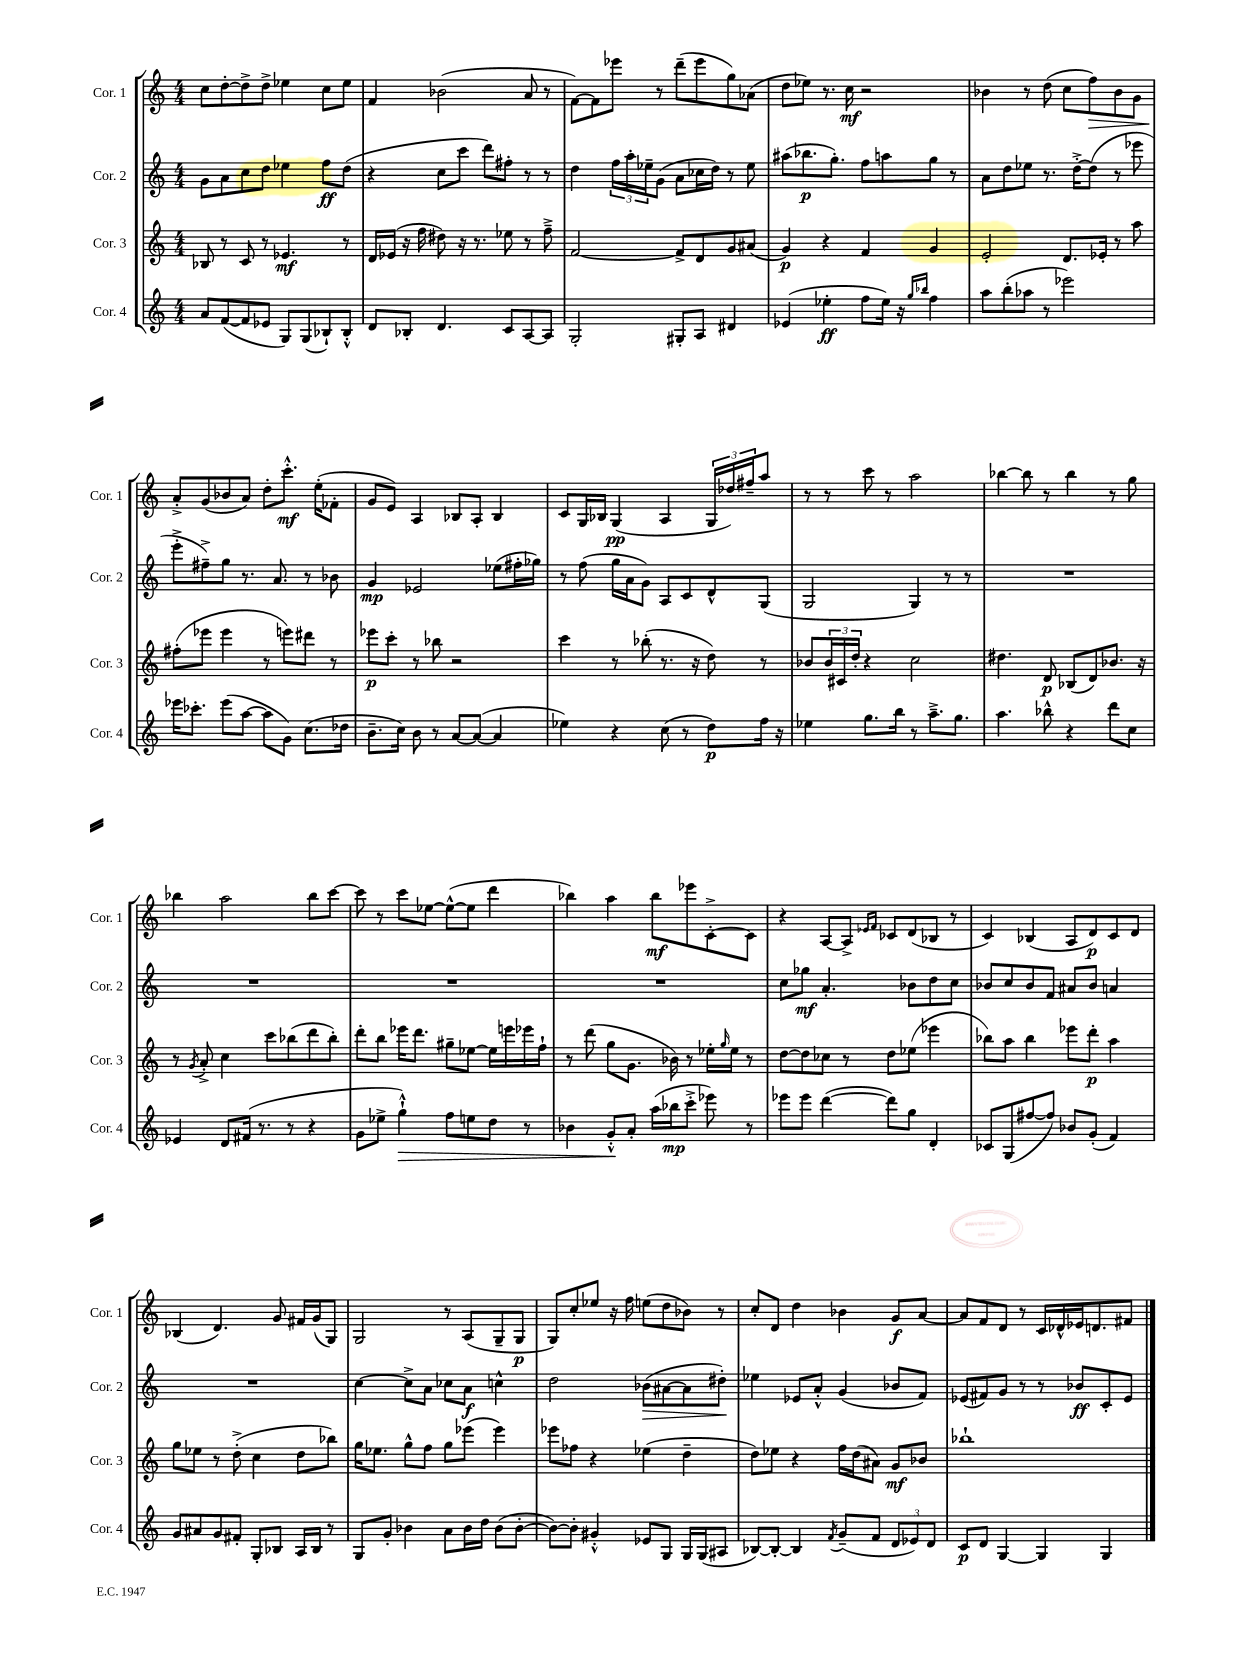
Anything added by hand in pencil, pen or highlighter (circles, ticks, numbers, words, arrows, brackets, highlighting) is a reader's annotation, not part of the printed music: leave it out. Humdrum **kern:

**kern	**dynam	**kern	**dynam	**kern	**dynam	**kern	**dynam
*part4	*part4	*part3	*part3	*part2	*part2	*part1	*part1
*staff4	*staff4	*staff3	*staff3	*staff2	*staff2	*staff1	*staff1
*I"Cor. 4	*	*I"Cor. 3	*	*I"Cor. 2	*	*I"Cor. 1	*
*I'Cor. 4	*	*I'Cor. 3	*	*I'Cor. 2	*	*I'Cor. 1	*
*clefG2	*	*clefG2	*	*clefG2	*	*clefG2	*
*k[]	*	*k[]	*	*k[]	*	*k[]	*
*M4/4	*	*M4/4	*	*M4/4	*	*M4/4	*
=117	=117	=117	=117	=117	=117	=117	=117
8a/L	.	8B-X/	.	8g\L	.	8cc\L	.
([8f/	.	8r	.	8a\	.	[8dd'\	.
8f/]	.	8c/	.	8cc\	.	8dd^\]	.
8e-X/J	.	8r	.	8dd\J	.	8dd^\J	.
8G/L)	.	4.e-X/	mf	4ee-X\	.	4ee-X\	.
(8G/	.	.	.	.	.	.	.
8B-X`/)	.	.	.	8ff\L	ff	8cc\L	.
8B-'^^/J	.	8r	.	(8dd\J	.	8ee-\J	.
=118	=118	=118	=118	=118	=118	=118	=118
8d/L	.	16d/LL	.	4r	.	4f/	.
.	.	(16e-X/JJ	.	.	.	.	.
8B-X'/J	.	16r	.	.	.	.	.
.	.	16ff\	.	.	.	.	.
4.d/	.	8dd#X\)	.	8cc\L	.	(2b-X\	.
.	.	16r	.	8ccc\J	.	.	.
.	.	8.r	.	.	.	.	.
.	.	.	.	8ddd\L)	.	.	.
8c/L	.	8ee-X\	.	8ff#X'\J	.	.	.
[8A/	.	8r	.	8r	.	8a/	.
8A/J]	.	8ff~^\	.	8r	.	8r	.
=119	=119	=119	=119	=119	=119	=119	=119
2G'/	.	[2f/	.	4dd\	.	[8f\L)	.
.	.	.	.	.	.	8f\]	.
.	.	.	.	24ff\LL	.	8eee-X\J	.
.	.	.	.	24aa'\	.	.	.
.	.	.	.	24ee-X~\J	.	.	.
.	.	.	.	(8g\J	.	8r	.
8G#X'/L	.	8f^/L]	.	8a\L	.	(8ddd~\L	.
8A/J	.	8d/	.	16cc-X\L	.	8eee-\	.
.	.	.	.	16dd\JJ)	.	.	.
4d#X/	.	8g/	.	8r	.	8gg\)	.
.	.	(8a#X/J	.	8ee-\	.	(8a-X\J	.
=120	=120	=120	=120	=120	=120	=120	=120
(4e-X/	.	4g/)	p	(8aa#X\L	.	8dd\L	.
.	.	.	.	8.bb-X\	p	8ee-X\J)	.
4ee-X'\	ff	4r	.	.	.	8.r	.
.	.	.	.	8.gg'\J)	.	.	.
.	.	.	.	.	.	16cc\	mf
8ff\L	.	4f/	.	8ff\L	.	2r	.
16ee-\Jk)	.	.	.	8aan\	.	.	.
16r	.	.	.	.	.	.	.
16qqgg/LL	.	.	.	.	.	.	.
16qqbb-X/JJ	.	.	.	.	.	.	.
4ff\	.	4g/	.	8gg\J	.	.	.
.	.	.	.	8r	.	.	.
=121	=121	=121	=121	=121	=121	=121	=121
8aa\L	.	2e'/	.	8a\L	.	4b-X\	.
(8bb'\	.	.	.	8dd\	.	.	.
8aa-X\J	.	.	.	8ee-X\J	.	8r	.
8r	.	.	.	8.r	.	(8dd\	.
2eee-X\)	.	8.d/L	.	.	.	8cc\L	.
.	.	.	.	[16dd'^\KL	.	.	.
!	!	!	!	!	!	!	!LO:HP:b
.	.	.	.	(8dd\J]	.	8ff\)	>
.	.	16e-X'/Jk	.	.	.	.	.
.	.	8r	.	8r	.	8b-\	.
.	.	8aa\	.	8eee-X\	.	8g\J	.
!!LO:LB:g=z
=122	=122	=122	=122	=122	=122	=122	=122
16eee-X\KL	.	(8ff#X'\L	.	8eee'^\L	.	8a'^/L	.
8.ccc-X'\J	.	.	.	.	.	.	.
.	.	8eee-X\J	.	8ff#X~^\)	.	(8g/	]
(8eee-\L	.	4eee-\	.	8gg\J	.	8b-X/	.
[8aa\J	.	.	.	8.r	.	8a/J)	.
8aa\L]	.	8r	.	.	.	8dd'\L	.
.	.	.	.	8.a/	.	.	.
8g\J)	.	8eeen\L)	.	.	.	8.ccc'^^\J	mf
(8.cc\L	.	8ddd#X\J	.	8r	.	.	.
.	.	.	.	.	.	(16ee'\KL	.
.	.	8r	.	8b-X\	.	8f-X'\J	.
16dd-X\Jk	.	.	.	.	.	.	.
=123	=123	=123	=123	=123	=123	=123	=123
8.b~\L	.	8eee-X\L	p	4g/	mp	8g/L	.
.	.	8ccc'\J	.	.	.	8e/J)	.
16cc\Jk)	.	.	.	.	.	.	.
8b\	.	8r	.	2e-X/	.	4A/	.
8r	.	8bb-X\	.	.	.	.	.
[8a/L	.	2r	.	.	.	8B-X/L	.
(8a/J_	.	.	.	.	.	8A'/J	.
4a/]	.	.	.	(8ee-X\L	.	4B-/	.
.	.	.	.	16ff#X'\L	.	.	.
.	.	.	.	16gg-X\JJ)	.	.	.
=124	=124	=124	=124	=124	=124	=124	=124
4ee-X\)	.	4ccc\	.	8r	.	8c/L	.
.	.	.	.	(8ff\	.	16G/L	.
.	.	.	.	.	.	16B-X/JJ	.
4r	.	8r	.	16gg\LL	.	(4G/	pp
.	.	.	.	16a\J	.	.	.
.	.	(8bb-X'\	.	8g\J)	.	.	.
(8cc\	.	8.r	.	8A/L	.	4A/	.
8r	.	.	.	8c/	.	.	.
.	.	16r	.	.	.	.	.
8dd\L)	p	8dd\)	.	8d^^/	.	24G/LL	.
.	.	.	.	.	.	24dd-X/)	.
.	.	.	.	.	.	24ff#X~/J	.
16ff\Jk	.	8r	.	(8G/J	.	8aa/J	.
16r	.	.	.	.	.	.	.
=125	=125	=125	=125	=125	=125	=125	=125
4ee-X\	.	8b-X/L	.	2G/	.	8r	.
.	.	24b-/L	.	.	.	8r	.
.	.	24c#X/	.	.	.	.	.
.	.	24dd'/JJ	.	.	.	.	.
8.gg\L	.	4r	.	.	.	8ccc\	.
.	.	.	.	.	.	8r	.
16bb\Jk	.	.	.	.	.	.	.
8r	.	2cc\	.	4G/)	.	2aa\	.
8.aa~^\L	.	.	.	.	.	.	.
.	.	.	.	8r	.	.	.
8.gg\J	.	.	.	.	.	.	.
.	.	.	.	8r	.	.	.
=126	=126	=126	=126	=126	=126	=126	=126
4.aa\	.	4.dd#X\	.	1r	.	[4bb-X\	.
.	.	.	.	.	.	8bb-\]	.
8bb-X^^\	.	8d/	p	.	.	8r	.
4r	.	(8B-X/L	.	.	.	4bb-\	.
.	.	8d/)	.	.	.	.	.
8ddd\L	.	8.b-X/J	.	.	.	8r	.
8cc\J	.	.	.	.	.	8gg\	.
.	.	16r	.	.	.	.	.
!!LO:LB:g=z
=127	=127	=127	=127	=127	=127	=127	=127
4e-X/	.	8r	.	1r	.	4bb-X\	.
.	.	8qg/	.	.	.	.	.
.	.	8a'^/	.	.	.	.	.
8d/L	.	4cc\	.	.	.	2aa\	.
(16f#X/Jk	.	.	.	.	.	.	.
8.r	.	.	.	.	.	.	.
.	.	8ccc\L	.	.	.	.	.
8r	.	(8bb-X\	.	.	.	.	.
4r	.	8ddd\	.	.	.	8bb-\L	.
.	.	8bb-'\J)	.	.	.	[8ccc\J	.
=128	=128	=128	=128	=128	=128	=128	=128
8g\L	.	8ddd'\L	.	1r	.	8ccc\]	.
8ee-X^\J	.	8bb\J	.	.	.	8r	.
!	!LO:HP:b	!	!	!	!	!	!
4gg`^^\)	>	16eee-X\KL	.	.	.	8ccc\L	.
.	.	8.ddd\J	.	.	.	.	.
.	.	.	.	.	.	[8ee-X\J	.
8ff\L	.	8gg#X~\L	.	.	.	(8ee-^^\L_	.
8een\	.	[8ee-X\J	.	.	.	8ee-\J]	.
8dd\J	.	16ee-\LL]	.	.	.	4ddd\	.
.	.	16eeen\	.	.	.	.	.
8r	.	16eee-X\	.	.	.	.	.
.	.	16ff`\JJ	.	.	.	.	.
=129	=129	=129	=129	=129	=129	=129	=129
4b-X\	.	8r	.	1r	.	4bb-X\)	.
.	.	(8ddd\	.	.	.	.	.
8g'^^/L	.	8gg\L	.	.	.	4aa\	.
8a'/J	]	8.g\J	.	.	.	.	.
(16aa\LL	.	.	.	.	.	8bb-\L	mf
16bb-X\J	mp	16b-X\)	.	.	.	.	.
8ccc'^\J	.	8r	.	.	.	8eee-X\	.
8eee-X\)	.	16ee-X'\LL	.	.	.	[8c'^\	.
.	.	16qqgg/	.	.	.	.	.
.	.	16ee-\JJ	.	.	.	.	.
8r	.	8r	.	.	.	8c\J]	.
=130	=130	=130	=130	=130	=130	=130	=130
8eee-X\L	.	[8dd\L	.	8cc\L	.	4r	.
8eee-\J	.	8dd\]	.	8gg-X\J	mf	.	.
([4ddd\	.	8cc-X\J	.	4.a'/	.	[8A/L	.
.	.	8r	.	.	.	8A^/J]	.
.	.	.	.	.	.	16qqe-X/LL	.
.	.	.	.	.	.	16qqf/JJ	.
8ddd\L])	.	8dd\L	.	.	.	8c-X/L	.
8gg\J	.	(8ee-X\J	.	8b-X\L	.	(8d/	.
4d'/	.	4eee-X\	.	8dd\	.	8B-X/J	.
.	.	.	.	8cc\J	.	8r	.
=131	=131	=131	=131	=131	=131	=131	=131
8c-X/L	.	8bb-X\L)	.	8b-X/L	.	4c/)	.
(8G/	.	8aa\J	.	8cc/	.	.	.
[8ff#X/	.	4bb-\	.	8b-/	.	(4B-X/	.
8ff#/J])	.	.	.	8f/J	.	.	.
8b-X/L	.	8eee-X\L	.	8a#X/L	.	8A/L	.
(8g'/J	.	8ddd'\J	p	8b-/J	.	8d/)	p
4f/)	.	4aa\	.	4an/	.	8c/	.
.	.	.	.	.	.	8d/J	.
!!LO:LB:g=z
=132	=132	=132	=132	=132	=132	=132	=132
8g/L	.	8gg\L	.	1r	.	(4B-X/	.
8a#X/	.	8ee-X\J	.	.	.	.	.
8g/	.	8r	.	.	.	4.d/)	.
8f#X'/J	.	(8dd'^\	.	.	.	.	.
8G'/L	.	4cc\	.	.	.	.	.
8B-X/J	.	.	.	.	.	8g/	.
16A/LL	.	8dd\L	.	.	.	16f#X/LL	.
16B-/JJ	.	.	.	.	.	(16g/J	.
8r	.	8bb-X\J)	.	.	.	8G/J)	.
=133	=133	=133	=133	=133	=133	=133	=133
8G/L	.	16gg\KL	.	[4cc\	.	2G/	.
.	.	8.ee-X\J	.	.	.	.	.
8g'/J	.	.	.	.	.	.	.
4b-X\	.	8gg^^\L	.	8cc^\L]	.	.	.
.	.	8ff\J	.	8a\J	.	.	.
8a\L	.	8gg\L	.	8cc-X\L	.	8r	.
16b-\L	.	(8eee-X\J	.	8a\J	f	(8A/L	.
16dd\JJ	.	.	.	.	.	.	.
(8b-\L	.	4eee-\)	.	4ccn^^\	.	8G~/	.
[8b-'\J	.	.	.	.	.	8G/J	p
=134	=134	=134	=134	=134	=134	=134	=134
8b-\L_)	.	8eee-X\L	.	2dd\	.	8G/L)	.
8b-'\J]	.	8ff-X\J	.	.	.	8cc'/	.
4g#X'^^/	.	4r	.	.	.	8ee-X/J	.
.	.	.	.	.	.	16r	.
.	.	.	.	.	.	16ff\	.
!	!	!	!	!	!LO:HP:b	!	!
8e-X/L	.	(4ee-X\	.	(8b-X\L	>	(8een\L	.
8G/J	.	.	.	[8a#X\	.	8dd\	.
16G/LL	.	4dd~\	.	8a#\]	.	8b-X\J)	.
(16G/J	.	.	.	.	.	.	.
8A#X/J	.	.	.	8dd#X'\J)	.	8r	.
.	.	.	.	.	]	.	.
=135	=135	=135	=135	=135	=135	=135	=135
[8B-X/L)	.	8dd\L)	.	4ee-X\	.	8cc'/L	.
8B-'/J_	.	8ee-X\J	.	.	.	8d/J	.
4B-/]	.	4r	.	8e-X/L	.	4dd\	.
.	.	.	.	8a'^^/J	.	.	.
8qf/	.	.	.	.	.	.	.
(8g~/L	.	16ff\LL	.	(4g/	.	4b-X\	.
.	.	(16dd\J	.	.	.	.	.
8f/J	.	8a#X\J)	.	.	.	.	.
12d/L	.	8g/L	mf	8b-X/L	.	8g/L	f
12e-X/)	.	.	.	.	.	.	.
.	.	8b-X/J	.	8f/J)	.	[8a/J	.
12d/J	.	.	.	.	.	.	.
=136	=136	=136	=136	=136	=136	=136	=136
8c/L	p	1bb-X`	.	(8e-X/L	.	8a/L]	.
8d/J	.	.	.	8f#X/)	.	8f/	.
[4G/	.	.	.	8g/J	.	8d/J	.
.	.	.	.	8r	.	8r	.
4G/]	.	.	.	8r	.	16c/LL	.
.	.	.	.	.	.	16d-X^^/	.
.	.	.	.	8b-X/L	ff	16e-X/J	.
.	.	.	.	.	.	8.dn/	.
4G/	.	.	.	8c'/	.	.	.
.	.	.	.	8e-/J	.	8f#X/J	.
==	==	==	==	==	==	==	==
*-	*-	*-	*-	*-	*-	*-	*-
